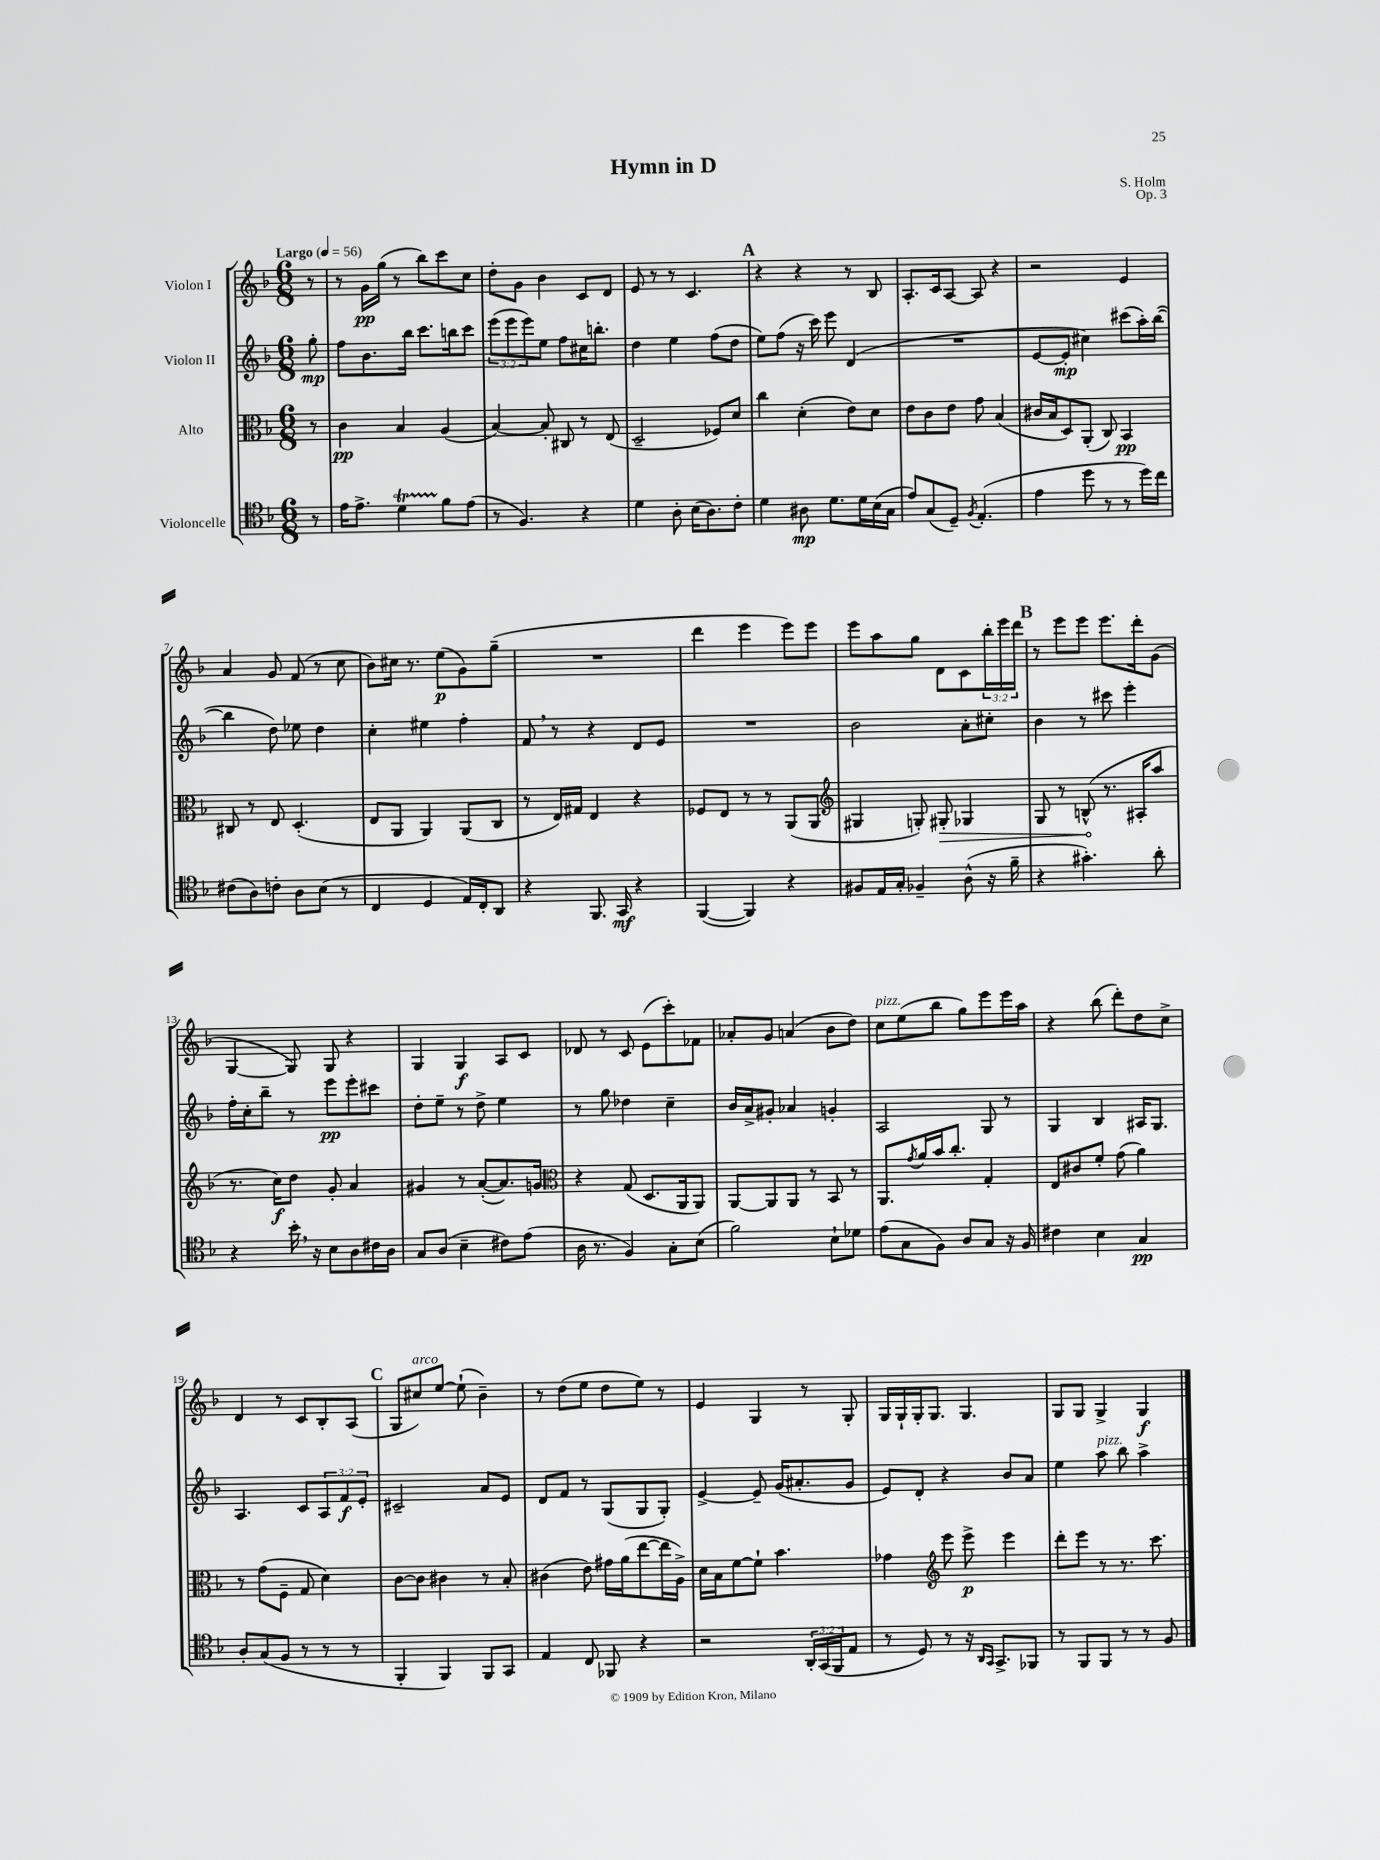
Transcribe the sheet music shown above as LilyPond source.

\header { title = "Hymn in D" composer = "S. Holm" opus = "Op. 3" }
<<
\new StaffGroup <<
\new Staff = "s0" \with { instrumentName = "Violon I" } {
    \clef treble \key f \major \numericTimeSignature \time 6/8 \override Staff.TupletNumber.text = #tuplet-number::calc-fraction-text \partial 8 \tempo "Largo" 4 = 56
    r8 |
    r8 g'16\pp g''16( r8 bes''8) c'''8 c''8 |
    d''8-. g'8 bes'4 c'8 d'8 |
    e'8 r8 r8 c'4. |
    \mark \markup { \bold "A" } r4 r4 r8 bes8 |
    a8.-. c'16 a8~ a8 r4 |
    r2 e'4 |
    a'4 g'8 f'8( r8 c''8 |
    bes'8) cis''16 r8. e''8\p( g'8) g''8--( |
    R2. |
    d'''4 e'''4 e'''8) e'''8 |
    e'''8 a''8 g''8 d'8 c'8 \tuplet 3/2 { bes''16-. e'''16 d'''16 } |
    \mark \markup { \bold "B" } r8 e'''8 e'''8 e'''8. d'''16-. g'8( |
    g4~ g8) g8 r4 |
    g4 g4\f a8 c'8 |
    des'8 r8 c'8 e'8( c'''8-.) fes'8 |
    aes'8-. g'8 a'4( bes'8 d''8) |
    c''8^\markup { \italic "pizz." } e''8( bes''8 g''8) e'''8 e'''16 a''16 |
    r4 bes''8( d'''8-.) d''8 c''8-> |
    d'4 r8 c'8 bes8-. a8( |
    \mark \markup { \bold "C" } g8 cis''8^\markup { \italic "arco" }) e''8~ e''8-!( bes'4--) |
    r8 d''8( e''8 d''8 e''8) r8 |
    e'4 g4 r8 g8-. |
    g16 g16-! g16-. g8. g4. |
    g8 g8 g4-> g4\f \bar "|." |
}
\new Staff = "s1" \with { instrumentName = "Violon II" } {
    \clef treble \key f \major \numericTimeSignature \time 6/8 \override Staff.TupletNumber.text = #tuplet-number::calc-fraction-text \partial 8
    g''8-.\mp |
    f''8 bes'8. bes''16 c'''8. b''16 c'''8 |
    \tuplet 3/2 { e'''8( e'''8 e'''8) } e''8 f''8 cis''16 b''8.-. |
    d''4 e''4 f''8( d''8 |
    \mark \markup { \bold "A" } e''8) f''8( r16 c'''16) e'''8 d'4( |
    R2. |
    e'8~ e'8-.\mp cis''4) cis'''8( a''16-.) bes''16~( |
    bes''4 d''8) ees''8 d''4 |
    c''4-. eis''4 f''4-. |
    f'8 \breathe r8 r4 d'8 e'8 |
    R2. |
    bes'2 a'8-. cis''8-. |
    \mark \markup { \bold "B" } bes'4 r8 cis'''8 e'''4-. |
    f''16-. c''16-. bes''8-- r8 e'''8\pp e'''8-. cis'''8 |
    d''8-. e''8-- r8 d''8-> e''4 |
    r8 g''8 des''4 c''4-- |
    bes'16 a'16-> gis'8-. aes'4 g'4-. |
    a2 g8 r8 |
    g4 bes4 ais16 g8. |
    a4. c'8 \tuplet 3/2 { a8 f'8\f e'8-. } |
    \mark \markup { \bold "C" } cis'2-- a'8 e'8 |
    d'8 f'8 r8 g8( g8 g8-.) |
    e'4~-> e'8-- g'16( ais'8.-. g'8 |
    e'8) d'8-. r4 bes'8 a'8 |
    e''4 a''8^\markup { \italic "pizz." } bes''8 a''4-> \bar "|." |
}
\new Staff = "s2" \with { instrumentName = "Alto" } {
    \clef alto \key f \major \numericTimeSignature \time 6/8 \partial 8
    r8 |
    c'4\pp bes4 a4( |
    bes4~) bes8-. cis8 r8 e8( |
    d2-- fes8) d'8 |
    \mark \markup { \bold "A" } c''4 d'4-.( e'8) d'8 |
    e'8 c'8 e'8 g'8 bes4( |
    cis'16 bes16 d8) a,8-.( c8) bes,4\pp |
    cis8 r8 e8 d4.-.( |
    e8 a,8 a,4) a,8( c8 |
    r8 e16) gis16 e4 r4 |
    fes8 e8 r8 r8 a,8( a,8 |
    \clef treble gis4 g8-.) \once \override Hairpin.circled-tip = ##t gis8-.\> ges4 |
    \mark \markup { \bold "B" } g8 r8 b8-^\!( r8. ais16-. a''8 |
    r8. c''16\f) d''8 g'8-. a'4 |
    gis'4 r8 a'8~-.( a'8.) g'16 |
    \clef alto r4 g8( d8. a,16 a,8) |
    a,8~ a,8 a,8 r8 bes,8 r8 |
    a,8. \acciaccatura { g'8 } a'16 bes'16 c''8.-. g4-. |
    e8 cis'8 f'8-. g'8( a'4) |
    r8 g'8( f8-- g8 d'4) |
    \mark \markup { \bold "C" } c'8~ c'8 cis'4 r8 bes8-. |
    cis'4( e'8) gis'16 a'16( e''8~ e''16 a16->) |
    d'16 bes16 f'8~ f'8-! bes'4. |
    ges'4 \clef treble e'''8 e'''8->\p e'''4 |
    d'''8-. e'''8 r8 r8. c'''8. \bar "|." |
}
\new Staff = "s3" \with { instrumentName = "Violoncelle" } {
    \clef tenor \key f \major \numericTimeSignature \time 6/8 \override Staff.TupletNumber.text = #tuplet-number::calc-fraction-text \partial 8
    r8 |
    e'16 e'8.-> d'4\startTrillSpan f'8\stopTrillSpan e'8( |
    r8 f4.) r4 |
    d'4 a8-. bes16( a8.) c'8-. |
    \mark \markup { \bold "A" } d'4 ais8\mp d'8. d'16 bes16( g16 |
    e'8) g8( d8--) \acciaccatura { f8 } e4.-.( |
    e'4 d''8 r8 r8 d''16) c''16 |
    cis'8( a8) c'8-. a8 bes8( r8 |
    c4 d4 e16) c16-. a,8 |
    r4 f,8. g,16\mf r4 |
    f,4~( f,4) r4 |
    fis8 e16 g16-. fes4-- a8-^( r16 f'16-- |
    \mark \markup { \bold "B" } r4 gis'4.-.) a'8-. |
    r4 bes'16-. \breathe r16 bes8 a8 cis'16 a16 |
    g8 a8( bes4-- cis'8) e'8( |
    a16 r8. f4) g8-. bes8( |
    f'2) bes8-! des'8 |
    e'8( g8 f8) a8 g8 r16 f16 |
    cis'4 bes4 g4\pp |
    a8-. g8( f8 r8 r8 r8 |
    \mark \markup { \bold "C" } f,4-. f,4) f,8 g,8 |
    e4 c8 fes,8 r4 |
    r2 \tuplet 3/2 { a,16-. g,16( f,16 } e8 |
    r8 d8) r8 r16 \grace { a,16 g,16 } g,8.-> fes,8 |
    r8 f,8 f,8 r8 r8 f8 \bar "|." |
}
>>
>>
